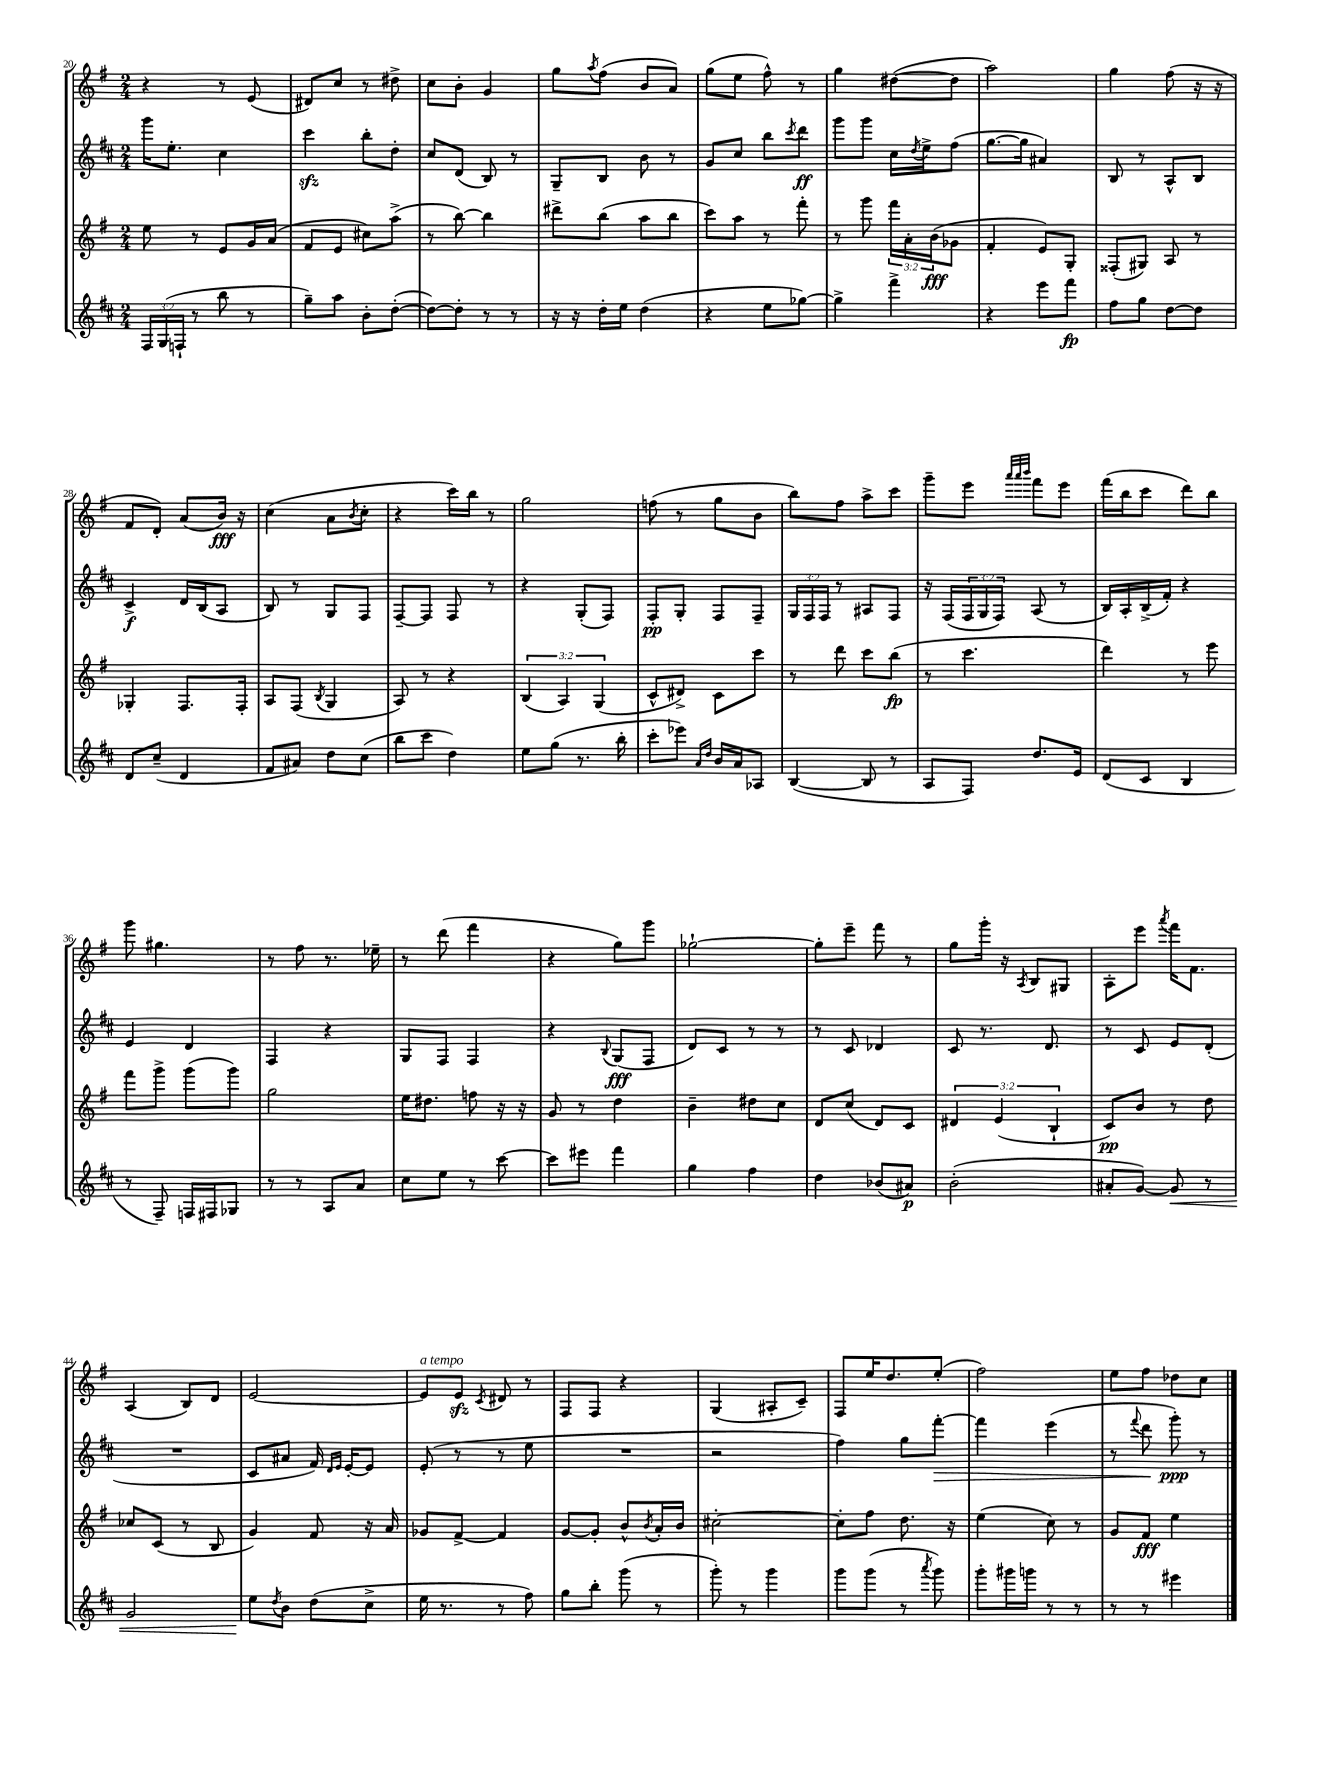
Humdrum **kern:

**kern	**dynam	**kern	**dynam	**kern	**dynam	**kern	**dynam
*part4	*part4	*part3	*part3	*part2	*part2	*part1	*part1
*staff4	*staff4	*staff3	*staff3	*staff2	*staff2	*staff1	*staff1
*clefG2	*	*clefG2	*	*clefG2	*	*clefG2	*
*k[f#c#]	*	*k[f#]	*	*k[f#c#]	*	*k[f#]	*
*M2/4	*	*M2/4	*	*M2/4	*	*M2/4	*
=20	=20	=20	=20	=20	=20	=20	=20
24F#/LL	.	8ee\	.	16ggg\KL	.	4r	.
(24G/	.	.	.	.	.	.	.
.	.	.	.	8.ee'\J	.	.	.
24Fn`/JJ	.	.	.	.	.	.	.
8r	.	8r	.	.	.	.	.
8bb\	.	8e/L	.	4cc#\	.	8r	.
8r	.	16g/L	.	.	.	(8e/	.
.	.	(16a/JJ	.	.	.	.	.
=21	=21	=21	=21	=21	=21	=21	=21
8gg~\L)	.	8f#/L	.	4ccc#zz\	.	8d#X/L)	.
8aa\J	.	8e/J	.	.	.	8cc/J	.
8b'\L	.	8cc#X\L)	.	8bb'\L	.	8r	.
([8dd'\J	.	(8aa^\J	.	8dd'\J	.	8dd#X^\	.
=22	=22	=22	=22	=22	=22	=22	=22
8dd\L_)	.	8r	.	8cc#/L	.	8cc\L	.
8dd'\J]	.	[8bb\)	.	(8d/J	.	8b'\J	.
8r	.	4bb\]	.	8B/)	.	4g/	.
8r	.	.	.	8r	.	.	.
=23	=23	=23	=23	=23	=23	=23	=23
16r	.	8ddd#X^\L	.	8G~/L	.	8gg\L	.
16r	.	.	.	.	.	.	.
.	.	.	.	.	.	8qaa/	.
16dd'\LL	.	(8bb\J	.	8B/J	.	(8ff#\J	.
16ee\JJ	.	.	.	.	.	.	.
(4dd\	.	8aa\L	.	8b\	.	8b/L	.
.	.	8bb\J	.	8r	.	8a/J)	.
=24	=24	=24	=24	=24	=24	=24	=24
4r	.	8ccc\L)	.	8g/L	.	(8gg\L	.
.	.	8aa\J	.	8cc#/J	.	8ee\J	.
8ee\L	.	8r	.	8bb\L	.	8ff#^^\)	.
.	.	.	.	8qccc#/	.	.	.
[8gg-X\J)	.	8fff#'\	.	8ddd\J	ff	8r	.
=25	=25	=25	=25	=25	=25	=25	=25
4gg-^\]	.	8r	.	8ggg\L	.	4gg\	.
.	.	8ggg\	.	8ggg\J	.	.	.
4fff#^\	.	24fff#\LL	.	16cc#\LL	.	([8dd#X\L	.
.	.	24a'\	.	.	.	.	.
.	.	.	.	8qdd/	.	.	.
.	.	.	.	16ee^\J	.	.	.
.	.	(24b\J	fff	.	.	.	.
.	.	8g-X\J	.	(8ff#\J	.	8dd#\J]	.
=26	=26	=26	=26	=26	=26	=26	=26
4r	.	4f#'/	.	[8.gg\L	.	2aa\)	.
.	.	.	.	16gg\Jk]	.	.	.
8eee\L	.	8e/L)	.	4a#X/)	.	.	.
8fff#\J	fp	8G'/J	.	.	.	.	.
=27	=27	=27	=27	=27	=27	=27	=27
8ff#\L	.	(8F##X'/L	.	8B/	.	4gg\	.
8gg\J	.	8G#X/J)	.	8r	.	.	.
[8dd\L	.	8A/	.	8A^^/L	.	(8ff#\	.
8dd\J]	.	8r	.	8B/J	.	16r	.
.	.	.	.	.	.	16r	.
!!LO:LB:g=z
=28	=28	=28	=28	=28	=28	=28	=28
8d/L	.	4G-X'/	.	4c#^/	f	8f#/L	.
(8cc#~/J	.	.	.	.	.	8d'/J)	.
4d/	.	8.F#/L	.	16d/LL	.	(8a/L	.
.	.	.	.	(16B/J	.	.	.
.	.	.	.	8A/J	.	16b/Jk)	fff
.	.	16F#'/Jk	.	.	.	16r	.
=29	=29	=29	=29	=29	=29	=29	=29
8f#/L	.	8A/L	.	8B/)	.	(4cc\	.
8a#X/J)	.	(8F#/J	.	8r	.	.	.
.	.	8qB/	.	.	.	.	.
8dd\L	.	4G/	.	8G/L	.	8a\L	.
.	.	.	.	.	.	8qb/	.
(8cc#\J	.	.	.	8F#/J	.	8cc'\J	.
=30	=30	=30	=30	=30	=30	=30	=30
8bb\L	.	8A/)	.	[8F#~/L	.	4r	.
8ccc#\J	.	8r	.	8F#/J]	.	.	.
4dd\)	.	4r	.	8F#/	.	16ccc\LL)	.
.	.	.	.	.	.	16bb\JJ	.
.	.	.	.	8r	.	8r	.
=31	=31	=31	=31	=31	=31	=31	=31
8ee\L	.	(6B/	.	4r	.	2gg\	.
(8gg\J	.	.	.	.	.	.	.
.	.	6A/)	.	.	.	.	.
8.r	.	.	.	(8G'/L	.	.	.
.	.	(6G/	.	.	.	.	.
.	.	.	.	8F#/J)	.	.	.
16bb'\	.	.	.	.	.	.	.
=32	=32	=32	=32	=32	=32	=32	=32
8ccc#'\L	.	8c^^/L	.	8F#'/L	pp	(8ffn\	.
8eee-X\J)	.	8d#X^/J)	.	8G'/J	.	8r	.
16qqa/LL	.	.	.	.	.	.	.
16qqdd/JJ	.	.	.	.	.	.	.
16b/LL	.	8c\L	.	8F#/L	.	8gg\L	.
16a/J	.	.	.	.	.	.	.
8A-X/J	.	8ccc\J	.	8F#~/J	.	8b\J	.
=33	=33	=33	=33	=33	=33	=33	=33
([4B/	.	8r	.	24G/LL	.	8bb\L)	.
.	.	.	.	24F#/	.	.	.
.	.	.	.	24F#/JJ	.	.	.
.	.	8ddd\	.	8r	.	8ff#\J	.
8B/]	.	8ccc\L	.	8A#X/L	.	8aa^\L	.
8r	.	(8bb\J	fp	8F#/J	.	8ccc\J	.
=34	=34	=34	=34	=34	=34	=34	=34
8A/L	.	8r	.	16r	.	8ggg~\L	.
.	.	.	.	(16F#/LL	.	.	.
8F#/J)	.	4.ccc\	.	24F#/	.	8eee\J	.
.	.	.	.	24G/	.	.	.
.	.	.	.	24F#/JJ)	.	.	.
.	.	.	.	.	.	32qqaaa/LLL	.
.	.	.	.	.	.	32qqaaa/	.
.	.	.	.	.	.	32qqbbb/JJJ	.
8.dd/L	.	.	.	(8A/	.	8fff#\L	.
.	.	.	.	8r	.	8eee\J	.
16e/Jk	.	.	.	.	.	.	.
=35	=35	=35	=35	=35	=35	=35	=35
(8d/L	.	4ddd\)	.	16B/LL)	.	(16fff#\LL	.
.	.	.	.	16A'/	.	16bb\J	.
8c#/J	.	.	.	(16B^/	.	8ccc\J	.
.	.	.	.	16f#'/JJ)	.	.	.
4B/	.	8r	.	4r	.	8ddd\L)	.
.	.	8eee\	.	.	.	8bb\J	.
!!LO:LB:g=z
=36	=36	=36	=36	=36	=36	=36	=36
8r	.	8fff#\L	.	4e/	.	8ggg\	.
8F#~/)	.	8ggg^\J	.	.	.	4.gg#X\	.
16Fn/LL	.	(8ggg\L	.	4d/	.	.	.
16F#X/J	.	.	.	.	.	.	.
8G-X/J	.	8ggg\J)	.	.	.	.	.
=37	=37	=37	=37	=37	=37	=37	=37
8r	.	2gg\	.	4F#/	.	8r	.
8r	.	.	.	.	.	8ff#\	.
8A/L	.	.	.	4r	.	8.r	.
8a/J	.	.	.	.	.	.	.
.	.	.	.	.	.	16ee-X~\	.
=38	=38	=38	=38	=38	=38	=38	=38
8cc#\L	.	16ee\KL	.	8G/L	.	8r	.
.	.	8.dd#X\J	.	.	.	.	.
8ee\J	.	.	.	8F#/J	.	(8ddd\	.
8r	.	8ffn\	.	4F#/	.	4fff#\	.
[8ccc#\	.	16r	.	.	.	.	.
.	.	16r	.	.	.	.	.
=39	=39	=39	=39	=39	=39	=39	=39
8ccc#\L]	.	8g/	.	4r	.	4r	.
8eee#X\J	.	8r	.	.	.	.	.
.	.	.	.	8qqB/	.	.	.
4fff#\	.	4dd\	.	(8G/L	fff	8gg\L)	.
.	.	.	.	8F#/J	.	8ggg\J	.
=40	=40	=40	=40	=40	=40	=40	=40
4gg\	.	4b~\	.	8d/L)	.	[2gg-X`\	.
.	.	.	.	8c#/J	.	.	.
4ff#\	.	8dd#X\L	.	8r	.	.	.
.	.	8cc\J	.	8r	.	.	.
=41	=41	=41	=41	=41	=41	=41	=41
4dd\	.	8d/L	.	8r	.	8gg-'\L]	.
.	.	(8cc/J	.	8c#/	.	8eee~\J	.
(8b-X/L	.	8d/L)	.	4d-X/	.	8fff#\	.
8a#X/J)	p	8c/J	.	.	.	8r	.
=42	=42	=42	=42	=42	=42	=42	=42
(2b'\	.	6d#X/	.	8c#/	.	8gg\L	.
.	.	.	.	8.r	.	16ggg'\Jk	.
.	.	(6e/	.	.	.	.	.
.	.	.	.	.	.	16r	.
.	.	.	.	.	.	8qA/	.
.	.	.	.	.	.	8B/L	.
.	.	.	.	8.d/	.	.	.
.	.	6B`/	.	.	.	.	.
.	.	.	.	.	.	8G#X/J	.
=43	=43	=43	=43	=43	=43	=43	=43
8a#X'/L	.	8c/L)	pp	8r	.	8A'\L	.
[8g/J)	.	8b/J	.	8c#/	.	8eee\J	.
.	.	.	.	.	.	8qaaa/	.
!	!LO:HP:b	!	!	!	!	!	!
8g/]	<	8r	.	8e/L	.	16fff#\KL	.
.	.	.	.	.	.	8.f#\J	.
8r	.	8dd\	.	(8d'/J	.	.	.
!!LO:LB:g=z
=44	=44	=44	=44	=44	=44	=44	=44
2g/	.	8cc-X/L	.	2r	.	(4A/	.
.	.	(8c/J	.	.	.	.	.
.	.	8r	.	.	.	8B/L)	.
.	.	8B/	.	.	.	8d/J	.
=45	=45	=45	=45	=45	=45	=45	=45
8ee\L	.	4g/)	.	8c#/L	.	[2e/	.
8qdd/	.	.	.	.	.	.	.
8b\J	[	.	.	8a#X/J	.	.	.
(8dd\L	.	8f#/	.	16f#/)	.	.	.
.	.	.	.	16qqd/LL	.	.	.
.	.	.	.	16qqe/JJ	.	.	.
.	.	.	.	[16e'/KL	.	.	.
8cc#^\J	.	16r	.	8e/J]	.	.	.
.	.	16a/	.	.	.	.	.
=46	=46	=46	=46	=46	=46	=46	=46
!	!	!	!	!	!	!LO:TX:a:i:t=a tempo	!
16ee\	.	8g-X/L	.	(8e'/	.	8e/L]	.
8.r	.	.	.	.	.	.	.
.	.	[8f#^/J	.	8r	.	8ezz/J	.
.	.	.	.	.	.	8qc/	.
8r	.	4f#/]	.	8r	.	8d#X/	.
8ff#\)	.	.	.	8ee\	.	8r	.
=47	=47	=47	=47	=47	=47	=47	=47
8gg\L	.	[8g/L	.	2r	.	8F#/L	.
8bb'\J	.	8g'/J]	.	.	.	8F#/J	.
(8ggg\	.	8b^^/L	.	.	.	4r	.
.	.	8qb/	.	.	.	.	.
8r	.	16a'/L	.	.	.	.	.
.	.	16b/JJ	.	.	.	.	.
=48	=48	=48	=48	=48	=48	=48	=48
8ggg'\)	.	[2cc#X'\	.	2r	.	(4G/	.
8r	.	.	.	.	.	.	.
4ggg\	.	.	.	.	.	8A#X'/L	.
.	.	.	.	.	.	8c~/J)	.
=49	=49	=49	=49	=49	=49	=49	=49
8ggg\L	.	8cc#'\L]	.	4ff#\)	.	8F#/L	.
(8ggg\J	.	8ff#\J	.	.	.	16ee/K	.
.	.	.	.	.	.	8.dd/	.
8r	.	8.dd\	.	8gg\L	.	.	.
8qaaa/	.	.	.	.	.	.	.
!	!	!	!	!	!LO:HP:b	!	!
8ggg\)	.	.	.	[8fff#'\J	>	(8ee'/J	.
.	.	16r	.	.	.	.	.
=50	=50	=50	=50	=50	=50	=50	=50
8ggg'\L	.	(4ee\	.	4fff#\]	.	2ff#\)	.
16ggg#X\L	.	.	.	.	.	.	.
16gggn\JJ	.	.	.	.	.	.	.
8r	.	8cc\)	.	(4eee\	.	.	.
8r	.	8r	.	.	.	.	.
=51	=51	=51	=51	=51	=51	=51	=51
8r	.	8g/L	.	8r	.	8ee\L	.
.	.	.	.	8qqfff#/	.	.	.
8r	.	8f#/J	fff	8ddd\	.	8ff#\J	.
4eee#X\	.	4ee\	.	8ggg'\)	] ppp	8dd-X\L	.
.	.	.	.	8r	.	8cc\J	.
==	==	==	==	==	==	==	==
*-	*-	*-	*-	*-	*-	*-	*-
